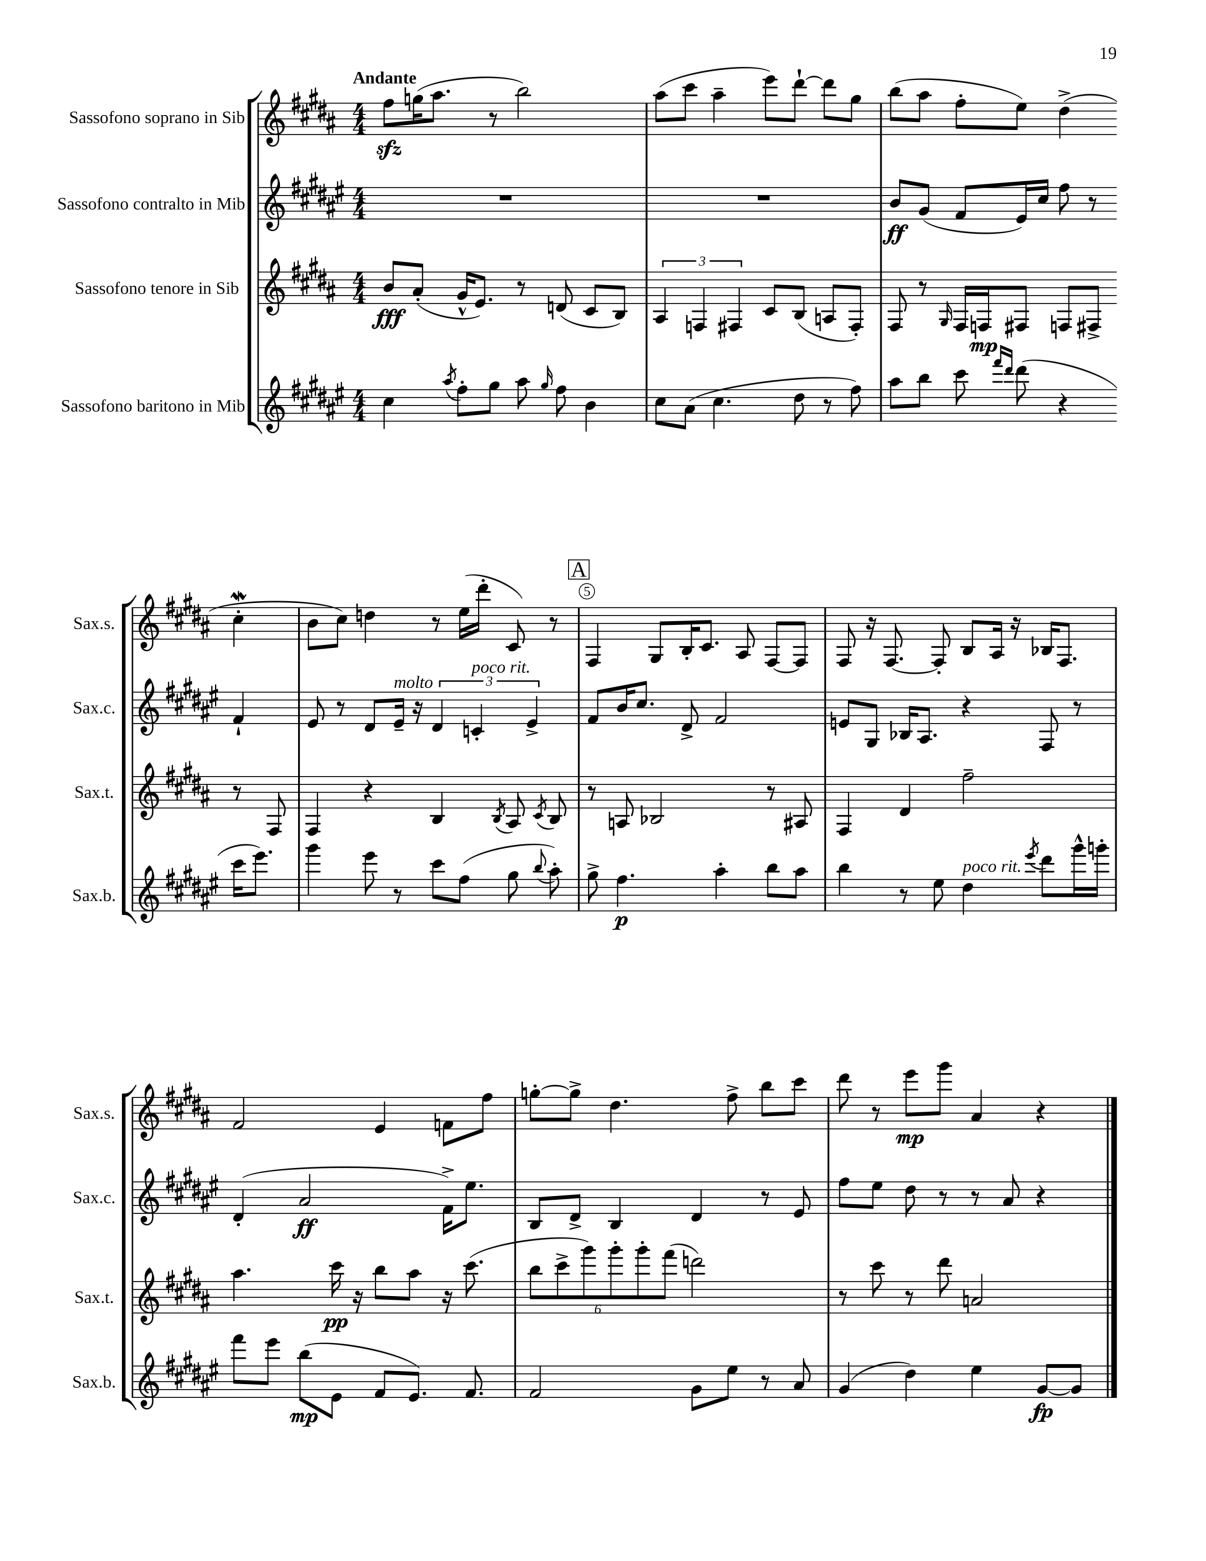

**kern	**dynam	**kern	**dynam	**kern	**dynam	**kern	**dynam
*part4	*part4	*part3	*part3	*part2	*part2	*part1	*part1
*staff4	*staff4	*staff3	*staff3	*staff2	*staff2	*staff1	*staff1
*I"Sassofono baritono in Mib	*	*I"Sassofono tenore in Sib	*	*I"Sassofono contralto in Mib	*	*I"Sassofono soprano in Sib	*
*I'Sax.b.	*	*I'Sax.t.	*	*I'Sax.c.	*	*I'Sax.s.	*
*clefG2	*	*clefG2	*	*clefG2	*	*clefG2	*
*k[f#c#g#d#a#e#]	*	*k[f#c#g#d#a#]	*	*k[f#c#g#d#a#e#]	*	*k[f#c#g#d#a#]	*
*M4/4	*	*M4/4	*	*M4/4	*	*M4/4	*
=1	=1	=1	=1	=1	=1	=1	=1
!	!	!	!	!	!	!LO:TX:a:B:t=Andante	!
4cc#\	.	8b/L	fff	1r	.	8ff#zz\L	.
.	.	(8a#'/J	.	.	.	(16ggn\K	.
.	.	.	.	.	.	8.aa#\J	.
8qaa#/	.	.	.	.	.	.	.
8ff#'\L	.	16g#^^/KL	.	.	.	.	.
.	.	8.e/J)	.	.	.	.	.
8gg#\J	.	.	.	.	.	8r	.
8aa#\	.	8r	.	.	.	2bb\)	.
16qqgg#/	.	.	.	.	.	.	.
8ff#\	.	(8dn/	.	.	.	.	.
4b\	.	8c#/L	.	.	.	.	.
.	.	8B/J)	.	.	.	.	.
=2	=2	=2	=2	=2	=2	=2	=2
8cc#\L	.	6A#/	.	1r	.	(8aa#\L	.
(8a#\J	.	.	.	.	.	8ccc#\J	.
.	.	6Fn/	.	.	.	.	.
4.cc#\	.	.	.	.	.	4aa#~\	.
.	.	6F#X/	.	.	.	.	.
.	.	8c#/L	.	.	.	8eee\L)	.
8dd#\	.	(8B/J	.	.	.	[8ddd#`\J	.
8r	.	8An/L	.	.	.	8ddd#\L]	.
8ff#\)	.	8F#'/J)	.	.	.	8gg#\J	.
=3	=3	=3	=3	=3	=3	=3	=3
8aa#\L	.	8F#/	.	8b/L	ff	(8bb\L	.
8bb\J	.	8r	.	(8g#/J	.	8aa#\J	.
.	.	16qqG#/	.	.	.	.	.
8ccc#\	.	16F#/LL	.	8f#/L	.	8ff#'\L	.
.	.	16Fn/J	mp	.	.	.	.
16qqfff#/LL	.	.	.	.	.	.	.
16qqddd#/JJ	.	.	.	.	.	.	.
(8ddd#\	.	8F#X/J	.	16e#/L)	.	8ee\J)	.
.	.	.	.	16cc#/JJ	.	.	.
4r	.	8Fn/L	.	8ff#\	.	(4dd#^\	.
.	.	8F#X^/J	.	8r	.	.	.
16ccc#\KL	.	8r	.	4f#`/	.	4cc#W'\	.
8.eee#\J)	.	.	.	.	.	.	.
.	.	8F#/	.	.	.	.	.
!!LO:LB:g=z
=4	=4	=4	=4	=4	=4	=4	=4
4ggg#\	.	4F#/	.	8e#/	.	8b\L	.
.	.	.	.	8r	.	8cc#\J)	.
8eee#\	.	4r	.	8d#/L	.	4ddn\	.
!	!	!	!	!LO:TX:a:i:t=molto	!	!	!
8r	.	.	.	16e#~/Jk	.	.	.
.	.	.	.	16r	.	.	.
8ccc#\L	.	4B/	.	6d#/	.	8r	.
(8ff#\J	.	.	.	.	.	(16ee\LL	.
!	!	!	!	!LO:TX:a:i:t=poco rit.	!	!	!
.	.	.	.	6cn'/	.	.	.
.	.	.	.	.	.	16ddd#'\JJ	.
.	.	8qB/	.	.	.	.	.
8gg#\	.	8A#/	.	.	.	8c#/)	.
.	.	.	.	6e#^/	.	.	.
8qqbb/	.	8qc#/	.	.	.	.	.
8aa#'\)	.	8B/	.	.	.	8r	.
!!LO:REH:place=s1:t=A
=5	=5	=5	=5	=5	=5	=5	=5
8gg#^\	.	8r	.	8f#/L	.	4F#/	.
4.ff#\	p	8An/	.	16b/K	.	.	.
.	.	.	.	8.cc#/J	.	.	.
.	.	2B-X/	.	.	.	8G#/L	.
.	.	.	.	8d#^/	.	16B'/K	.
.	.	.	.	.	.	8.c#/J	.
4aa#'\	.	.	.	2f#/	.	.	.
.	.	.	.	.	.	8A#/	.
8bb\L	.	8r	.	.	.	[8F#/L	.
8aa#\J	.	8A#X/	.	.	.	8F#/J]	.
=6	=6	=6	=6	=6	=6	=6	=6
4bb\	.	4F#/	.	8en/L	.	8F#/	.
.	.	.	.	8G#/J	.	16r	.
.	.	.	.	.	.	[8.F#/	.
8r	.	4d#/	.	16B-X/KL	.	.	.
.	.	.	.	8.A#/J	.	.	.
8ee#\	.	.	.	.	.	8F#'/]	.
!LO:TX:a:i:t=poco rit.	!	!	!	!	!	!	!
4dd#\	.	2ff#~\	.	4r	.	8B/L	.
.	.	.	.	.	.	16A#/Jk	.
.	.	.	.	.	.	16r	.
8qeee#/	.	.	.	.	.	.	.
8ddd#\L	.	.	.	8F#/	.	16B-X/KL	.
.	.	.	.	.	.	8.F#/J	.
16ggg#^^\L	.	.	.	8r	.	.	.
16gggn'\JJ	.	.	.	.	.	.	.
!!LO:LB:g=z
=7	=7	=7	=7	=7	=7	=7	=7
8fff#\L	.	4.aa#\	.	(4d#'/	.	2f#/	.
8eee#\J	.	.	.	.	.	.	.
(8bb\L	mp	.	.	2a#/	ff	.	.
8e#\J	.	16ccc#\	pp	.	.	.	.
.	.	16r	.	.	.	.	.
8f#/L	.	8bb\L	.	.	.	4e/	.
8.e#/J)	.	8aa#\J	.	.	.	.	.
.	.	16r	.	16f#^\KL)	.	8fn\L	.
8.f#/	.	(8.ccc#\	.	8.ee#\J	.	.	.
.	.	.	.	.	.	8ff#\J	.
=8	=8	=8	=8	=8	=8	=8	=8
2f#/	.	12bb\L	.	8B/L	.	[8ggn'\L	.
.	.	12ccc#^\	.	.	.	.	.
.	.	.	.	8d#^/J	.	8gg^\J]	.
.	.	12ggg#\)	.	.	.	.	.
.	.	12ggg#'\	.	4B/	.	4.dd#\	.
.	.	12ggg#'\	.	.	.	.	.
.	.	(12fff#\J	.	.	.	.	.
8g#\L	.	2dddn\)	.	4d#/	.	.	.
8ee#\J	.	.	.	.	.	8ff#^\	.
8r	.	.	.	8r	.	8bb\L	.
8a#/	.	.	.	8e#/	.	8ccc#\J	.
=9	=9	=9	=9	=9	=9	=9	=9
(4g#/	.	8r	.	8ff#\L	.	8ddd#\	.
.	.	8ccc#\	.	8ee#\J	.	8r	.
4dd#\)	.	8r	.	8dd#\	.	8eee\L	mp
.	.	8ddd#\	.	8r	.	8ggg#\J	.
4ee#\	.	2an/	.	8r	.	4a#/	.
.	.	.	.	8a#/	.	.	.
[8g#/L	fp	.	.	4r	.	4r	.
8g#/J]	.	.	.	.	.	.	.
==	==	==	==	==	==	==	==
*-	*-	*-	*-	*-	*-	*-	*-
